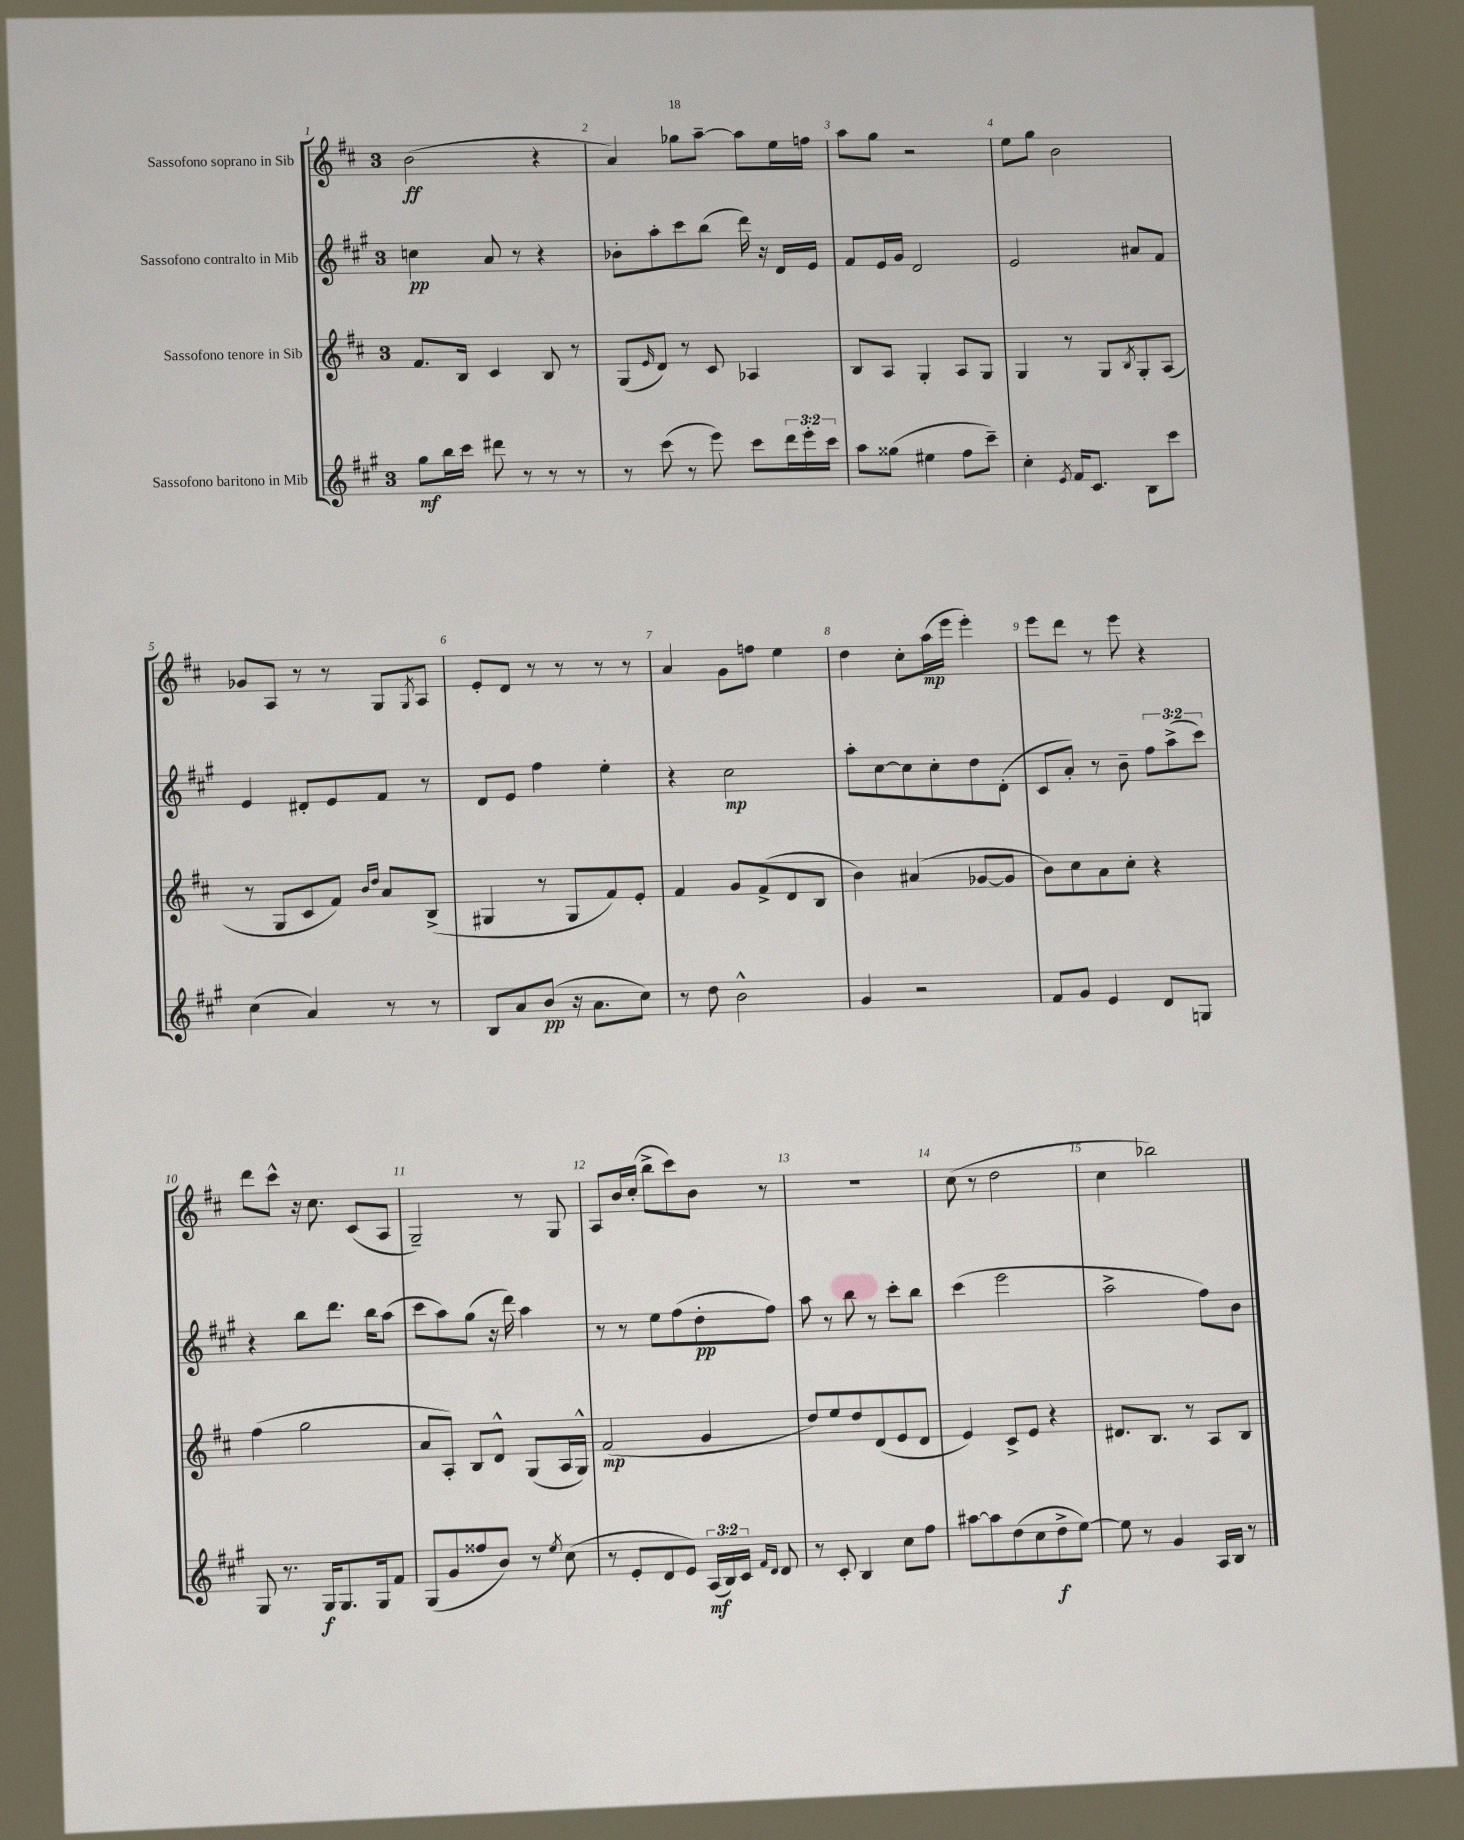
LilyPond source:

<<
\new StaffGroup <<
\new Staff = "s0" \with { instrumentName = "Sassofono soprano in Sib" } {
    \clef treble \key d \major \once \override Staff.TimeSignature.style = #'single-digit \time 3/4
    b'2\ff( r4 |
    a'4) ges''8 a''8~-- a''8 e''16 f''16 |
    a''8 g''8 r2 |
    e''8 g''8 b'2 |
    ges'8 a8 r8 r8 g8 \acciaccatura { g8 } a8 |
    e'8-. d'8 r8 r8 r8 r8 |
    a'4 g'8 f''8 e''4 |
    d''4 cis''8-. a''16\mp( e'''16 e'''4-.) |
    e'''8 d'''8 r8 e'''8 r4 |
    d'''8 cis'''8-^ r16 cis''8. cis'8( a8 |
    g2--) r8 g8 |
    a8 b'16 cis''16-.( b''8-> cis'''8) b'8 r8 |
    R2. |
    cis''8( r8 d''2 |
    cis''4 bes''2) \bar "|." |
}
\new Staff = "s1" \with { instrumentName = "Sassofono contralto in Mib" } {
    \clef treble \key a \major \once \override Staff.TimeSignature.style = #'single-digit \time 3/4 \override Staff.TupletNumber.text = #tuplet-number::calc-fraction-text
    c''4\pp a'8 r8 r4 |
    bes'8-. a''8-. cis'''8 b''8( d'''16) r16 d'16 e'16 |
    fis'8 e'16 gis'16 d'2 |
    e'2 ais'8 fis'8 |
    e'4 dis'8-. e'8 fis'8 r8 |
    d'8 e'8 fis''4 e''4-. |
    r4 cis''2\mp |
    a''8-. cis''8~ cis''8 cis''8-. d''8 d'8-.( |
    cis'8 a'8-.) r8 b'8-- \tuplet 3/2 { fis''8 a''8->( cis'''8) } |
    r4 b''8 d'''8. b''16 a''8( |
    cis'''8 a''8) gis''8( r16 d'''16) a''4 |
    r8 r8 e''8 fis''8( d''8-.\pp fis''8) |
    a''8 r8 b''8 r8 cis'''8-. b''8 |
    cis'''4( e'''2 |
    a''2-> fis''8) b'8 \bar "|." |
}
\new Staff = "s2" \with { instrumentName = "Sassofono tenore in Sib" } {
    \clef treble \key d \major \once \override Staff.TimeSignature.style = #'single-digit \time 3/4
    fis'8. b16 cis'4 b8 r8 |
    g8( \grace { e'16 } d'8) r8 cis'8 aes4 |
    b8 a8 g4-. a8 g8 |
    g4 r8 g8 \acciaccatura { b8 } g8-. a8( |
    r8 g8 cis'8 fis'8) \grace { b'16 d''16 } a'8 b8->( |
    gis4 r8 gis8 fis'8) e'8-. |
    fis'4 g'8 fis'8->( d'8 b8 |
    b'4) ais'4( ges'8~ ges'8 |
    b'8) cis''8 a'8 cis''8-. r4 |
    fis''4( g''2 |
    a'8 a8-.) b8 d'8-^ g8( a16 g16-^) |
    fis'2\mp( g'4 |
    d''8) e''8 d''8 d'8( e'8 d'8 |
    e'4) cis'8-> e'8 r4 |
    dis'8. b8. r8 a8 b8 \bar "|." |
}
\new Staff = "s3" \with { instrumentName = "Sassofono baritono in Mib" } {
    \clef treble \key a \major \once \override Staff.TimeSignature.style = #'single-digit \time 3/4 \override Staff.TupletNumber.text = #tuplet-number::calc-fraction-text
    gis''8\mf b''16 cis'''16 dis'''8 r8 r8 r8 |
    r8 cis'''8( r8 e'''8) cis'''8 \tuplet 3/2 { d'''16 e'''16-. cis'''16 } |
    a''8 gisis''8( eis''4 fis''8 cis'''8--) |
    cis''4-. \acciaccatura { e'8 } fis'16 cis'8. b8 cis'''8 |
    cis''4( a'4) r8 r8 |
    b8 a'8 b'8\pp( r16 a'8. cis''8) |
    r8 d''8 b'2-^ |
    gis'4 r2 |
    fis'8 gis'8 e'4 d'8 g8 |
    gis8 r8. gis16\f gis8. gis16 fis'8 |
    gis8( gis'8 fisis''8 b'8) r8 \acciaccatura { e''8 } cis''8( |
    r8 e'8-. d'8 e'8) \tuplet 3/2 { a16\mf( b16) cis'16 } \grace { fis'16 d'16 } d'8 |
    r8 cis'8-. b4 cis''8 fis''8 |
    ais''8~ ais''8 d''8( cis''8 d''8->\f e''8~) |
    e''8 r8 gis'4 a16 b16 r8 \bar "|." |
}
>>
>>
\layout { \context { \Score \override BarNumber.break-visibility = ##(#f #t #t) barNumberVisibility = #all-bar-numbers-visible } }
